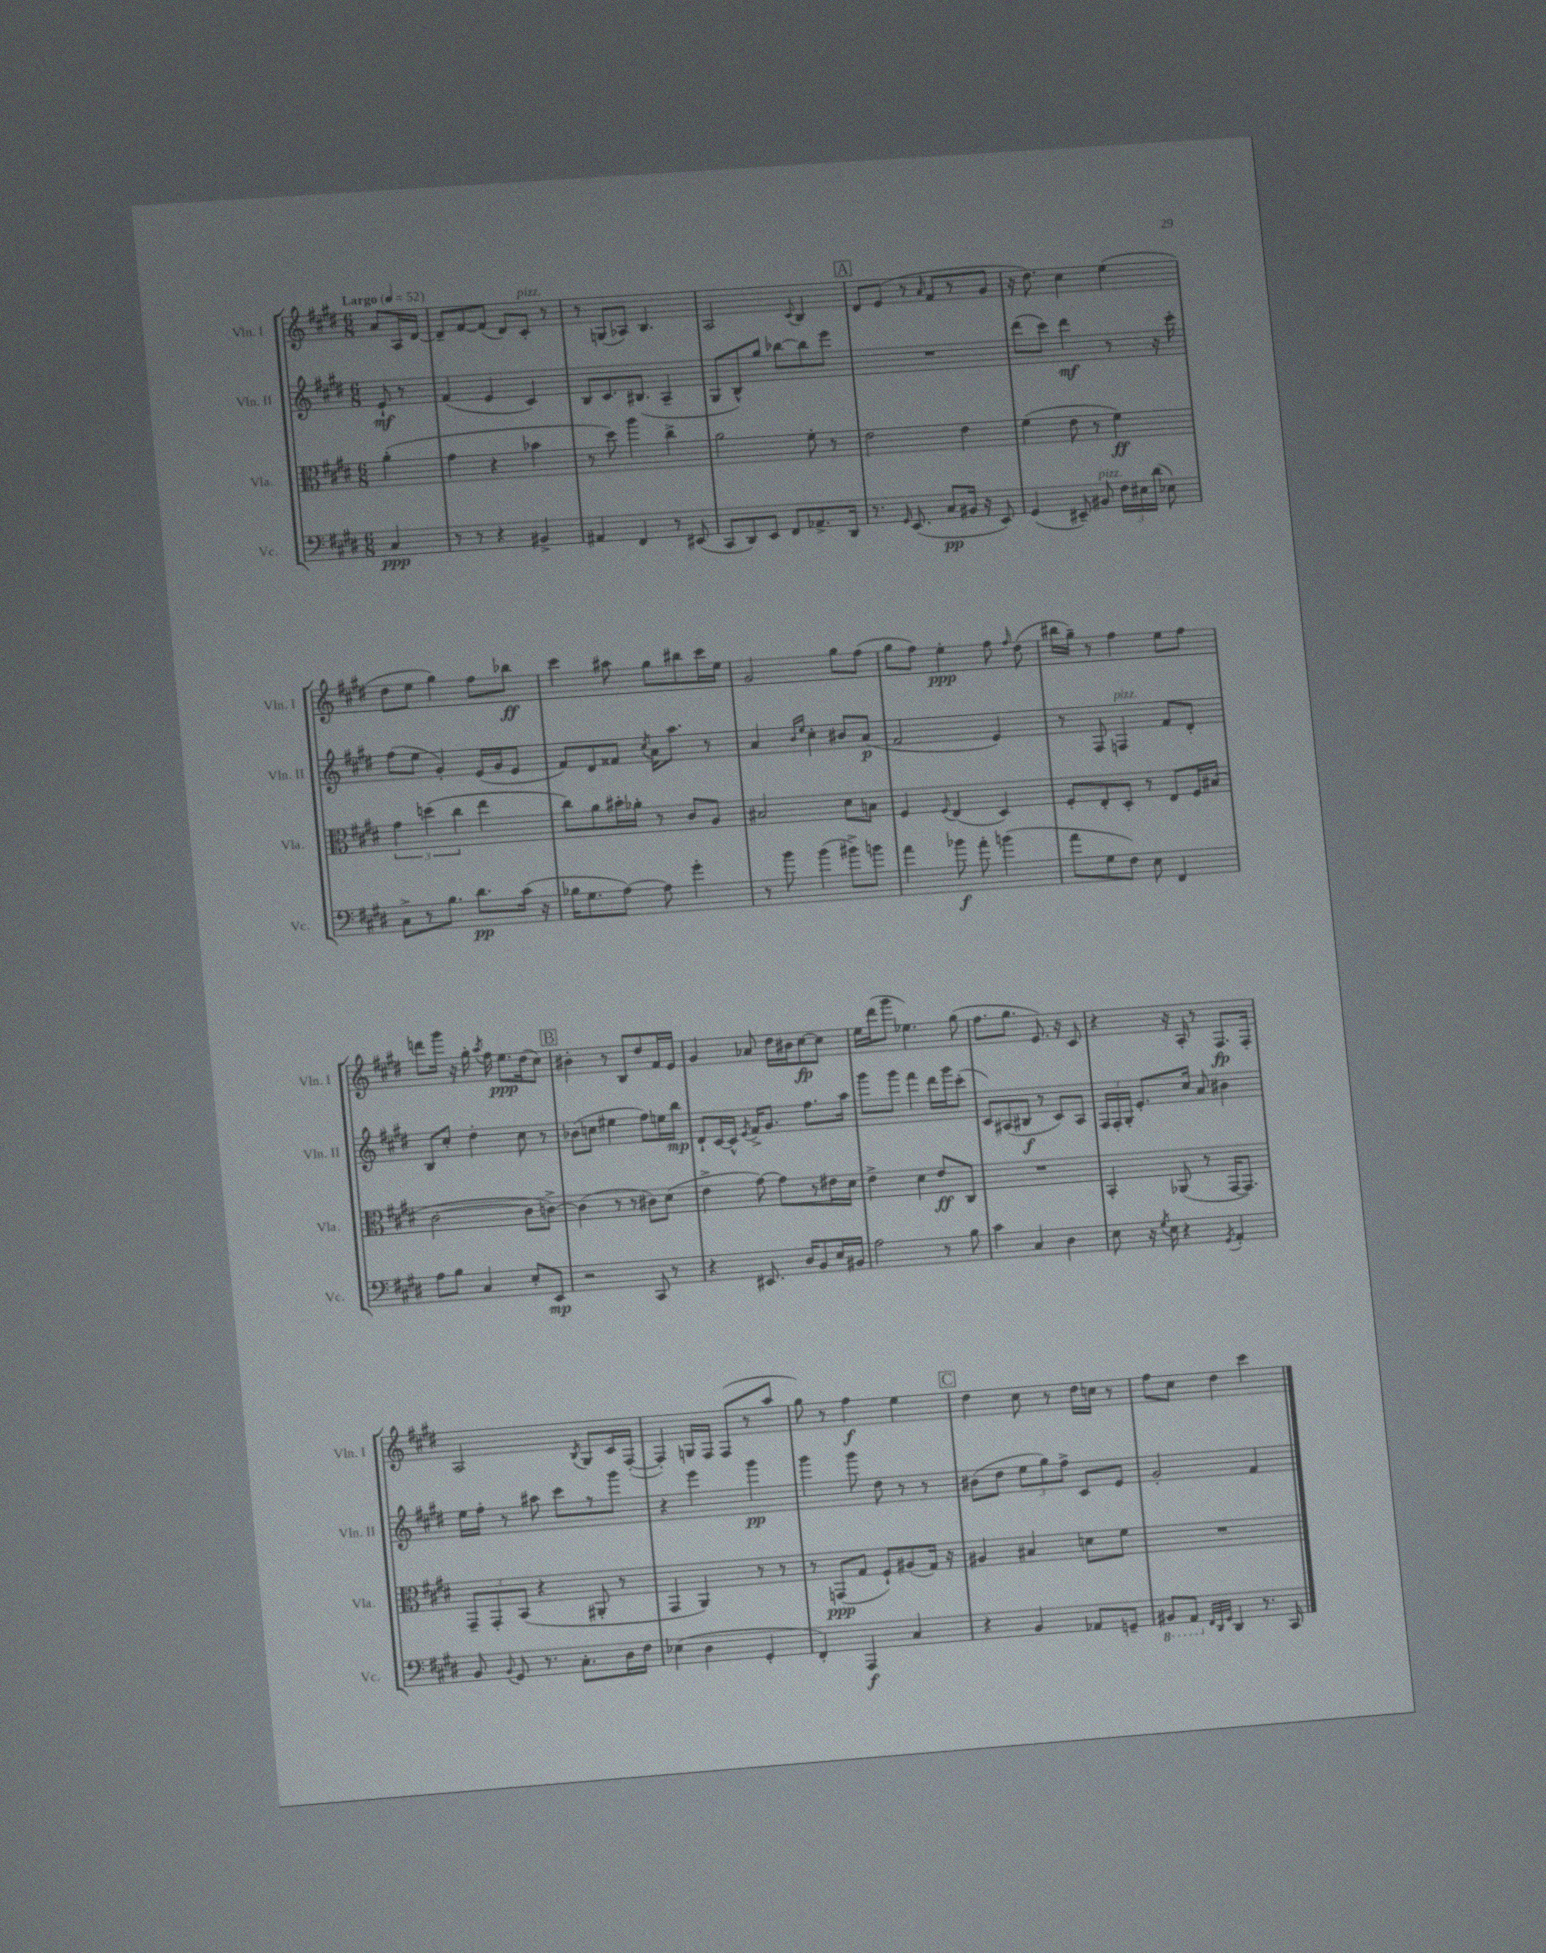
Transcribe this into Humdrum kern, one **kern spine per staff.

**kern	**dynam	**kern	**dynam	**kern	**dynam	**kern	**dynam
*part4	*part4	*part3	*part3	*part2	*part2	*part1	*part1
*staff4	*staff4	*staff3	*staff3	*staff2	*staff2	*staff1	*staff1
*I"Vc.	*	*I"Vla.	*	*I"Vln. II	*	*I"Vln. I	*
*I'Vc.	*	*I'Vla.	*	*I'Vln. II	*	*I'Vln. I	*
*clefF4	*	*clefC3	*	*clefG2	*	*clefG2	*
*k[f#c#g#d#]	*	*k[f#c#g#d#]	*	*k[f#c#g#d#]	*	*k[f#c#g#d#]	*
*M6/8	*	*M6/8	*	*M6/8	*	*M6/8	*
*MM52	*	*MM52	*	*MM52	*	*MM52	*
=	=	=	=	=	=	=	=
!	!	!	!	!	!	!LO:TX:a:B:t=Largo	!
4C#/	ppp	(4a'\	.	8e`/	mf	8a/L	.
.	.	.	.	8r	.	16A/L	.
.	.	.	.	.	.	[16d#/JJ	.
=1	=1	=1	=1	=1	=1	=1	=1
8r	.	4g#\	.	(4f#/	.	8d#~/L]	.
8r	.	.	.	.	.	[8f#/	.
4r	.	4r	.	4e/	.	(8f#/J]	.
.	.	.	.	.	.	8d#/L)	.
!	!	!	!	!	!	!LO:TX:a:i:t=pizz.	!
4BB#X^/	.	4b-X\	.	4c#/)	.	8c#'/J	.
.	.	.	.	.	.	8r	.
=2	=2	=2	=2	=2	=2	=2	=2
4AA#X/	.	8r	.	8B/L	.	8r	.
.	.	8dd#\)	.	8.c#/	.	(8Gn/L	.
4FF#/	.	4aa\	.	.	.	8A-X/J)	.
.	.	.	.	(8.B#X/J	.	.	.
.	.	.	.	.	.	4.B/	.
8r	.	4cc#^\	.	4A~/	.	.	.
(8EE#X/	.	.	.	.	.	.	.
=3	=3	=3	=3	=3	=3	=3	=3
8CC#/L	.	2a\	.	8G#/L	.	2A/	.
8DD#/)	.	.	.	8B^^/)	.	.	.
8EE/J	.	.	.	8gg#/J	.	.	.
8FF#/L	.	.	.	[8bb-X\L	.	.	.
.	.	.	.	.	.	8qqc#/	.
8.AA-X^/	.	8f#'\	.	8bb-\]	.	4B/	.
.	.	8r	.	8eee\J	.	.	.
16DD#/Jk	.	.	.	.	.	.	.
!!LO:REH:place=s1:t=A
=4	=4	=4	=4	=4	=4	=4	=4
8.r	.	2e\	.	2.r	.	8d#/L	.
.	.	.	.	.	.	(8e/J	.
16qqGG#/	.	.	.	.	.	.	.
(8.EE/	.	.	.	.	.	.	.
.	.	.	.	.	.	8r	.
.	.	.	.	.	.	16qqa/	.
8C#/L	pp	.	.	.	.	8f#/L	.
16BB#X/Jk	.	4e\	.	.	.	8r	.
16r	.	.	.	.	.	.	.
8EE/)	.	.	.	.	.	8g#/J	.
=5	=5	=5	=5	=5	=5	=5	=5
(4GG#/	.	(4f#\	.	(8ddd#\L	.	16r	.
.	.	.	.	.	.	8.dd#\)	.
.	.	.	.	8ccc#\J)	.	.	.
8EE#X~/)	.	8e\	.	4ddd#\	mf	4cc#\	.
!LO:TX:a:i:t=pizz.	!	!	!	!	!	!	!
8BB#X/	.	8r	.	.	.	.	.
24F#\LL	.	4f#\)	ff	8r	.	(4ee\	.
24E#X\	.	.	.	.	.	.	.
(24d#\JJ	.	.	.	.	.	.	.
8E-X\)	.	.	.	16r	.	.	.
.	.	.	.	16ccc#'\	.	.	.
!!LO:LB:g=z
=6	=6	=6	=6	=6	=6	=6	=6
8C#^\L	.	6g#\	.	(8ff#\L	.	8dd#\L	.
8r	.	.	.	8ee\J	.	8ee\J	.
.	.	(6ddn\	.	.	.	.	.
8.B\J	.	.	.	4g#'/)	.	4gg#\)	.
.	.	6cc#\	.	.	.	.	.
8.d#\L	pp	.	.	.	.	.	.
.	.	4ee\	.	(16e/LL	.	8ff#\L	.
.	.	.	.	16g#/J	.	.	.
(16c#\Jk	.	.	.	8e/J	.	8bb-X\J	ff
16r	.	.	.	.	.	.	.
=7	=7	=7	=7	=7	=7	=7	=7
16B-X\KL	.	8cc#\L)	.	8f#/L)	.	4ccc#\	.
8.G#\	.	.	.	.	.	.	.
.	.	8a\	.	8d#/	.	.	.
[8A\J)	.	16b#X'\L	.	8f##X/J	.	8aa#X\	.
.	.	16a-X'\JJ	.	.	.	.	.
.	.	.	.	8qcc#/	.	.	.
8A\]	.	8r	.	16a\KL	.	8gg#\L	.
.	.	.	.	8.aa\J	.	.	.
4g#'\	.	8c#/L	.	.	.	8bb#X\	.
.	.	8A/J	.	8r	.	16ccc#\L	.
.	.	.	.	.	.	16ee\JJ	.
=8	=8	=8	=8	=8	=8	=8	=8
8r	.	2B#X/	.	4a/	.	2g#/	.
8b\	.	.	.	.	.	.	.
.	.	.	.	16qqb/LL	.	.	.
.	.	.	.	16qqee/JJ	.	.	.
(4b\	.	.	.	4cc#'\	.	.	.
8b#X^\L)	.	8d#\L	.	8b#X/L	.	8gg#\L	.
8bn\J	.	8Bn\J	.	(8a/J	p	(8ff#\J	.
=9	=9	=9	=9	=9	=9	=9	=9
4a\	.	4F#/	.	2f#/	.	8gg#\L	.
.	.	.	.	.	.	8ff#\J)	.
.	.	8qqF#/	.	.	.	.	.
8b-X\	f	(4E/	.	.	.	4ee'\	ppp
8a'\	.	.	.	.	.	.	.
(4bn\	.	4D#/)	.	4e/)	.	8ff#\	.
.	.	.	.	.	.	16qqff#/	.
.	.	.	.	.	.	(8dd#\	.
=10	=10	=10	=10	=10	=10	=10	=10
8a\L	.	8F#'/L	.	8r	.	16bb#X\LL	.
.	.	.	.	.	.	16gg#~\JJ)	.
8G#\	.	8E'/	.	8F#/	.	8r	.
!	!	!	!	!LO:TX:a:i:t=pizz.	!	!	!
8F#\J)	.	8D#'/J	.	4Fn/	.	4ff#\	.
8E\	.	8r	.	.	.	.	.
4FF#/	.	8E/L	.	8f#/L	.	8ee\L	.
.	.	16F#/L	.	8d#'/J	.	8ff#\J	.
.	.	(16B#X/JJ	.	.	.	.	.
!!LO:LB:g=z
=11	=11	=11	=11	=11	=11	=11	=11
8A\L	.	[2c#\	.	8B/L	.	8dddn\L	.
8B\J	.	.	.	8cc#'/J	.	16ggg#\Jk	.
.	.	.	.	.	.	16r	.
4C#/	.	.	.	4dd#'\	.	16gg#'\	.
.	.	.	.	.	.	8qaa/	.
.	.	.	.	.	.	16ff#\	.
.	.	.	.	.	.	8.ee\L	ppp
8E'/L	.	8c#\L]	.	8cc#\	.	.	.
.	.	.	.	.	.	(16dd#\k	.
8EE/J	mp	[8cn^\J)	.	8r	.	8cc#\J)	.
!!LO:REH:place=s1:t=B
=12	=12	=12	=12	=12	=12	=12	=12
2r	.	(4c\]	.	(8b-X\L	.	4b#X'\	.
.	.	.	.	8ccn\J	.	.	.
.	.	8r	.	4ee#X\	.	8r	.
.	.	8r	.	.	.	8B/L	.
8CC#/	.	8c#X\L)	.	8ff#\L)	.	8dd#/	.
8r	.	(8d#\J	.	16een\L	.	16f#/L	.
.	.	.	.	16bb\JJ	mp	16e/JJ	.
=13	=13	=13	=13	=13	=13	=13	=13
4r	.	4e^\	.	8d#`/L	.	4g#/	.
.	.	.	.	[16c#/L	.	.	.
.	.	.	.	16c#^^/JJ]	.	.	.
.	.	.	.	8qe/	.	.	.
8.EE#X/	.	[8g#\)	.	16f#^/KL	.	8a-X/	.
.	.	.	.	8.g#/J	.	.	.
.	.	8g#\L]	.	.	.	16dd#\LL	.
16D#/KL	.	.	.	.	.	16b#X\J	.
8BB/	.	8r	.	8.ff#\L	.	[8cc#\	fp
16E/L	.	16e#X\L	.	.	.	8cc#\J]	.
16BB#X/JJ	.	16d#\JJ	.	16aa\Jk	.	.	.
=14	=14	=14	=14	=14	=14	=14	=14
2A\	.	4e^\	.	8ggg#\L	.	16ee\LL	.
.	.	.	.	.	.	(16ddd#\J	.
.	.	.	.	8ggg#\J	.	8ggg#\J	.
.	.	4d#\	.	4fff#\	.	4.ee-X\)	.
8r	.	8e/L	ff	16ddd#\LL	.	.	.
.	.	.	.	16ggg#\J	.	.	.
8B\	.	8C#/J	.	(8ccc#'\J	.	(8gg#\	.
=15	=15	=15	=15	=15	=15	=15	=15
4c#\	.	2.r	.	8c#/L)	.	8.ff#\L	.
.	.	.	.	(8A#X/	.	.	.
.	.	.	.	.	.	8.gg#\J	.
4C#/	.	.	.	8B#X/J	f	.	.
.	.	.	.	8r	.	8.e/)	.
4D#\	.	.	.	8c#/L)	.	.	.
.	.	.	.	.	.	16r	.
.	.	.	.	8A#/J	.	8c#/	.
=16	=16	=16	=16	=16	=16	=16	=16
8E\	.	4BB'/	.	24F#/LL	.	4r	.
.	.	.	.	24F#'/	.	.	.
.	.	.	.	24G#'/JJ	.	.	.
16r	.	.	.	8.e'/L	.	.	.
8qG#/	.	.	.	.	.	.	.
16E\	.	.	.	.	.	.	.
4r	.	(8AA-X/	.	.	.	16r	.
.	.	.	.	16cc#/Jk	.	16A'/	.
.	.	8r	.	8a/	.	8r	.
8qGG#/	.	.	.	.	.	.	.
4AA'/	.	[16GG#/KL	.	4b#X\	.	8.F#/L	fp
.	.	8.GG#/J])	.	.	.	.	.
.	.	.	.	.	.	16F#'/Jk	.
!!LO:LB:g=z
=17	=17	=17	=17	=17	=17	=17	=17
8BB/	.	12GG#~/L	.	16ee\LL	.	2A/	.
.	.	.	.	16ff#'\JJ	.	.	.
.	.	12GG#'/	.	.	.	.	.
8qqBB/	.	.	.	.	.	.	.
8GG#/	.	.	.	8r	.	.	.
.	.	(12BB/J	.	.	.	.	.
8.r	.	4r	.	8aa#X\	.	.	.
.	.	.	.	8ccc#\L	.	.	.
8.C#'\L	.	.	.	.	.	.	.
.	.	.	.	.	.	8qB/	.
.	.	8AA#X'/	.	8r	.	8G#/L	.
16D#\L	.	8r	.	8ggg#\J	.	16c#/L	.
16F#\JJ	.	.	.	.	.	([16F#'/JJ	.
=18	=18	=18	=18	=18	=18	=18	=18
(4E-X\	.	4GG#/	.	4r	.	4F#'/])	.
4D#\	.	4AA/)	.	4eee\	.	16Gn/LL	.
.	.	.	.	.	.	16F#/JJ	.
.	.	.	.	.	.	(8F#/L	.
4GG#'/	.	8r	.	4ggg#\	pp	8r	.
.	.	8r	.	.	.	8aa/J	.
=19	=19	=19	=19	=19	=19	=19	=19
4FF#'/)	.	8r	.	4ggg#\	.	8gg#\)	.
.	.	(8GGn/L	ppp	.	.	8r	.
4AAA/	f	8G#/J	.	8ggg#\	.	4ff#\	f
.	.	8F#`/L)	.	8dd#\	.	.	.
4C#/	.	(8A#X/	.	8r	.	4ee\	.
.	.	16G#/Jk)	.	8r	.	.	.
.	.	16r	.	.	.	.	.
!!LO:REH:place=s1:t=C
=20	=20	=20	=20	=20	=20	=20	=20
4r	.	4A#X/	.	(8b#X\L	.	4dd#\	.
.	.	.	.	8dd#\J	.	.	.
4BB/	.	4B#X/	.	12ee\L	.	8cc#\	.
.	.	.	.	12gg#\)	.	.	.
.	.	.	.	.	.	8r	.
.	.	.	.	12ff#^\J	.	.	.
8AA-X/L	.	8dn\L	.	8c#/L	.	16dd#\LL	.
.	.	.	.	.	.	16ccn\JJ	.
8GGn~/J	.	8f#\J	.	8e/J	.	8r	.
=21	=21	=21	=21	=21	=21	=21	=21
*8ba	*	*	*	*	*	*	*
8BBB#X/L	.	2.r	.	2g#'/	.	8ff#\L	.
8AAA/J	.	.	.	.	.	8cc#\J	.
*X8ba	*	*	*	*	*	*	*
32qqFF#/LLL	.	.	.	.	.	.	.
32qqDD#/	.	.	.	.	.	.	.
32qqGG#/JJJ	.	.	.	.	.	.	.
4DD#/	.	.	.	.	.	4dd#\	.
8.r	.	.	.	4f#/	.	4ccc#\	.
16CC#/	.	.	.	.	.	.	.
==	==	==	==	==	==	==	==
*-	*-	*-	*-	*-	*-	*-	*-
